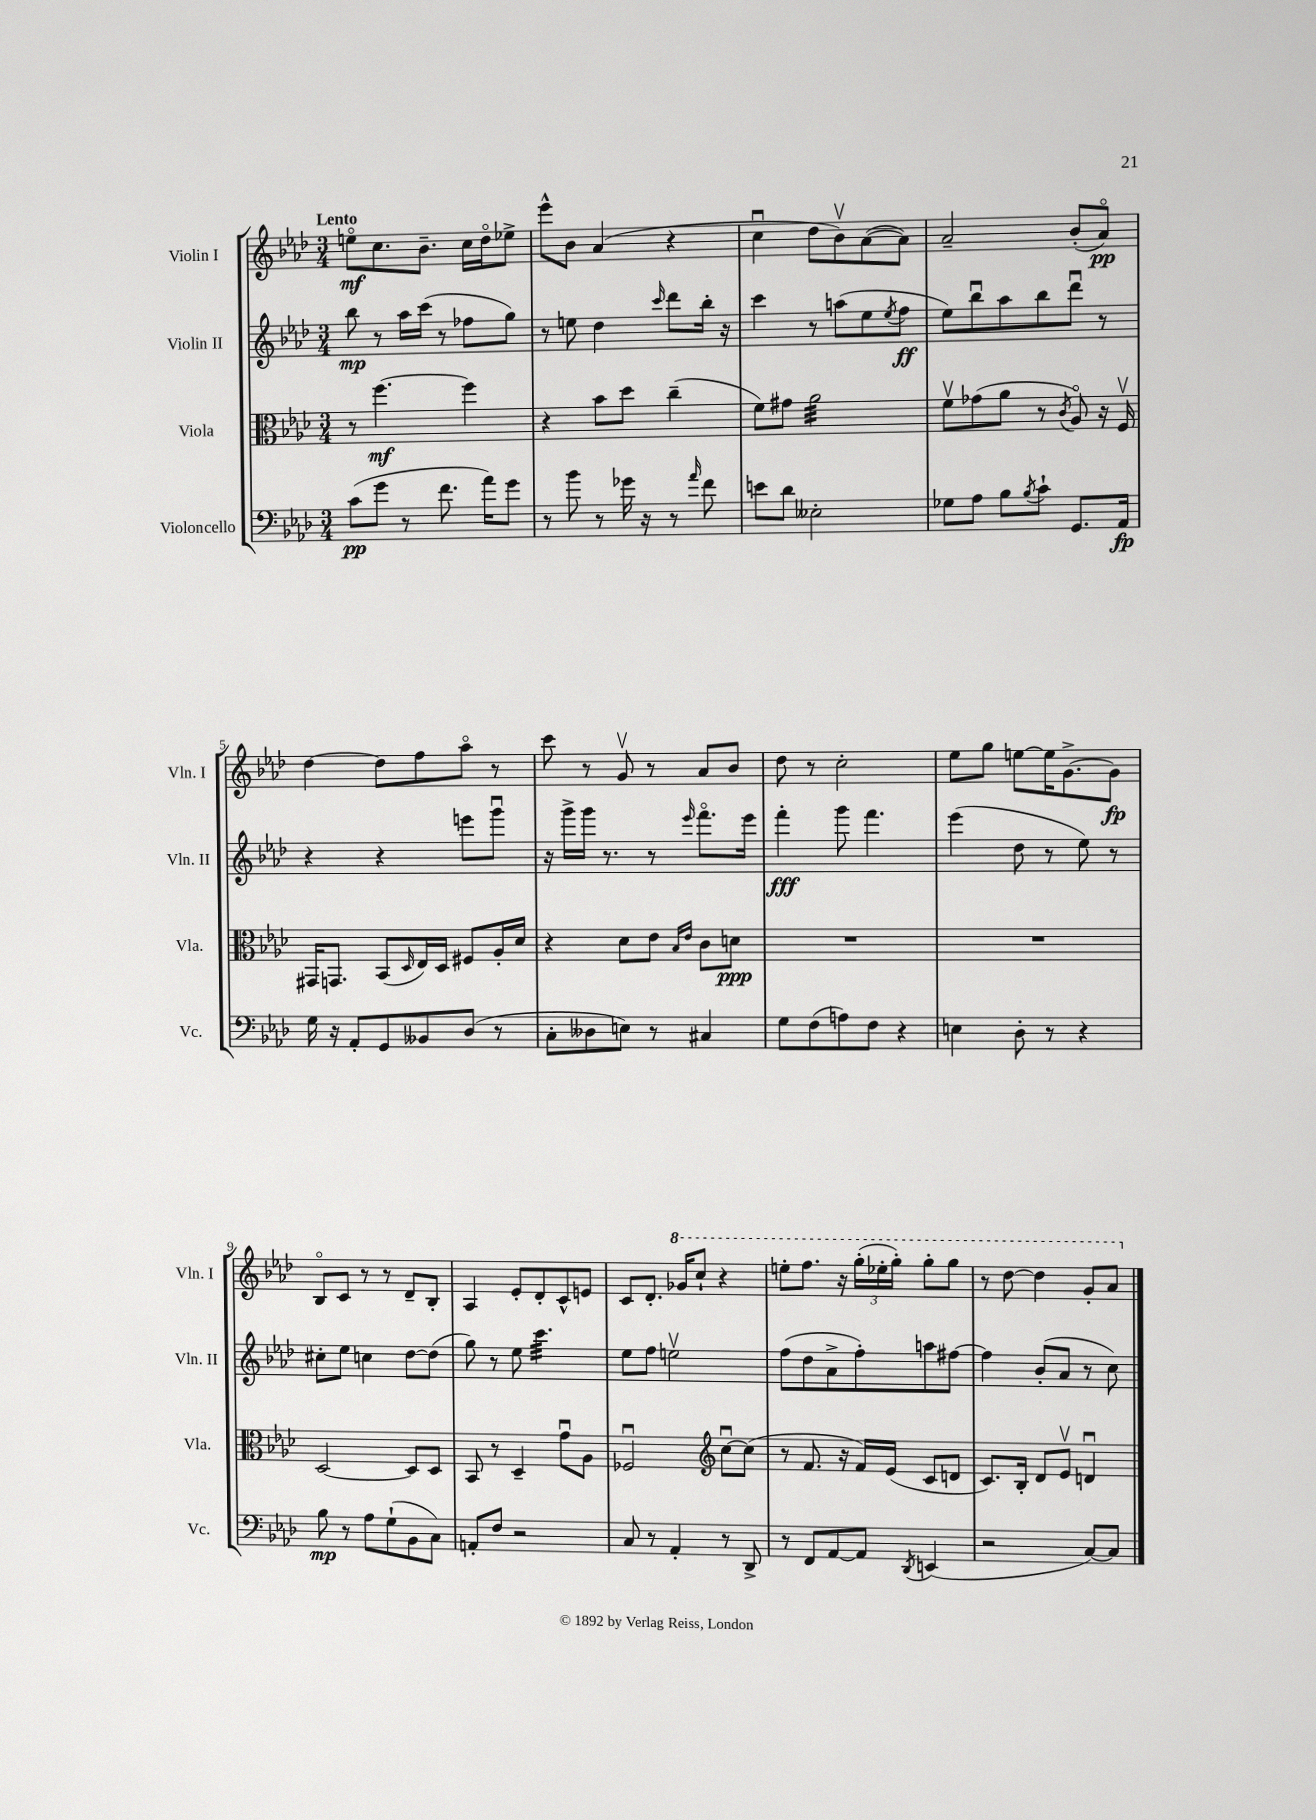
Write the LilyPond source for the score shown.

<<
\new StaffGroup <<
\new Staff = "s0" \with { instrumentName = "Violin I" shortInstrumentName = "Vln. I" } {
    \clef treble \key aes \major \numericTimeSignature \time 3/4 \tempo "Lento"
    e''8\flageolet\mf c''8. bes'8.-- c''16 des''16\flageolet ees''8-> |
    ees'''8-^ bes'8 aes'4( r4 |
    c''4\downbow des''8 bes'8\upbow) aes'8~( aes'8) |
    aes'2-- bes'8-.( aes'8\flageolet\pp) |
    des''4~ des''8 f''8 aes''8\flageolet r8 |
    c'''8 r8 g'8\upbow r8 aes'8 bes'8 |
    des''8 r8 c''2-. |
    ees''8 g''8 e''8~ e''16 g'8.~-> g'8\fp |
    bes8\flageolet c'8 r8 r8 des'8-- bes8-. |
    aes4 ees'8-. des'8-. c'8-^ e'8 |
    c'8 des'8.-. \ottava #1 ges''16 c'''8-! r4 |
    e'''8-. f'''8. r16 \tuplet 3/2 { g'''16-.( ees'''16-. g'''16-.) } g'''8-. g'''8 |
    r8 des'''8~ des'''4 g''8-. aes''8 \ottava #0 \bar "|." |
}
\new Staff = "s1" \with { instrumentName = "Violin II" shortInstrumentName = "Vln. II" } {
    \clef treble \key aes \major \numericTimeSignature \time 3/4
    bes''8\mp r8 aes''16 c'''16( r8 fes''8 g''8) |
    r8 e''8 des''4 \grace { c'''16 } des'''8 bes''16-. r16 |
    c'''4 r8 a''8( ees''8 \acciaccatura { ees''8 } f''8\ff |
    ees''8) bes''8\downbow aes''8 bes''8 des'''8\downbow r8 |
    r4 r4 e'''8 g'''8\downbow |
    r16 g'''16-> g'''16 r8. r8 \grace { ees'''16 } f'''8.\flageolet ees'''16 |
    f'''4-.\fff g'''8 f'''4. |
    ees'''4( des''8 r8 ees''8) r8 |
    cis''8-. ees''8 c''4 des''8~ des''8( |
    g''8) r8 ees''8 c'''4.:32 |
    ees''8 f''8 e''2\upbow |
    f''8( des''8 aes'8-> f''8-.) a''8 fis''8~ |
    fis''4 bes'8-.( aes'8 r8 c''8) \bar "|." |
}
\new Staff = "s2" \with { instrumentName = "Viola" shortInstrumentName = "Vla." } {
    \clef alto \key aes \major \numericTimeSignature \time 3/4
    r8 f''4.~\mf f''4 |
    r4 bes'8 des''8 c''4--( |
    f'8) gis'8 aes'2:32 |
    f'8\upbow ges'8( aes'8 r8 \acciaccatura { c'8 } aes8\flageolet) r16 f16\upbow |
    gis,16 g,8. bes,8( \grace { des16 } ees16) des16 fis8 aes16-. des'16 |
    r4 des'8 ees'8 \grace { bes16 ees'16 } c'8 d'8\ppp |
    R2. |
    R2. |
    des2~ des8 des8 |
    bes,8 r8 des4-- g'8\downbow aes8 |
    fes2\downbow \clef treble c''8~\downbow c''8( |
    r8 f'8. r16 f'16) ees'16( c'8 d'8 |
    c'8.) bes16-. des'8 ees'8\upbow d'4\downbow \bar "|." |
}
\new Staff = "s3" \with { instrumentName = "Violoncello" shortInstrumentName = "Vc." } {
    \clef bass \key aes \major \numericTimeSignature \time 3/4
    c'8\pp( g'8 r8 f'8. aes'16) g'8 |
    r8 bes'8 r8 ges'16 r16 r8 \grace { aes'16 } f'8 |
    e'8 des'8 eeses2-. |
    ges8 aes8 bes8 \acciaccatura { bes8 } c'8-! g,8. aes,16\fp |
    g16 r16 aes,8-. g,8 beses,8 des8( r8 |
    c8-. deses8 e8) r8 cis4 |
    g8 f8( a8) f8 r4 |
    e4 des8-. r8 r4 |
    bes8\mp r8 aes8 g8-!( bes,8 c8) |
    a,8-. f8 r2 |
    c8 r8 aes,4-. r8 des,8-> |
    r8 f,8 aes,8~ aes,8 \acciaccatura { des,8 } e,4( |
    r2 c8~) c8 \bar "|." |
}
>>
>>
